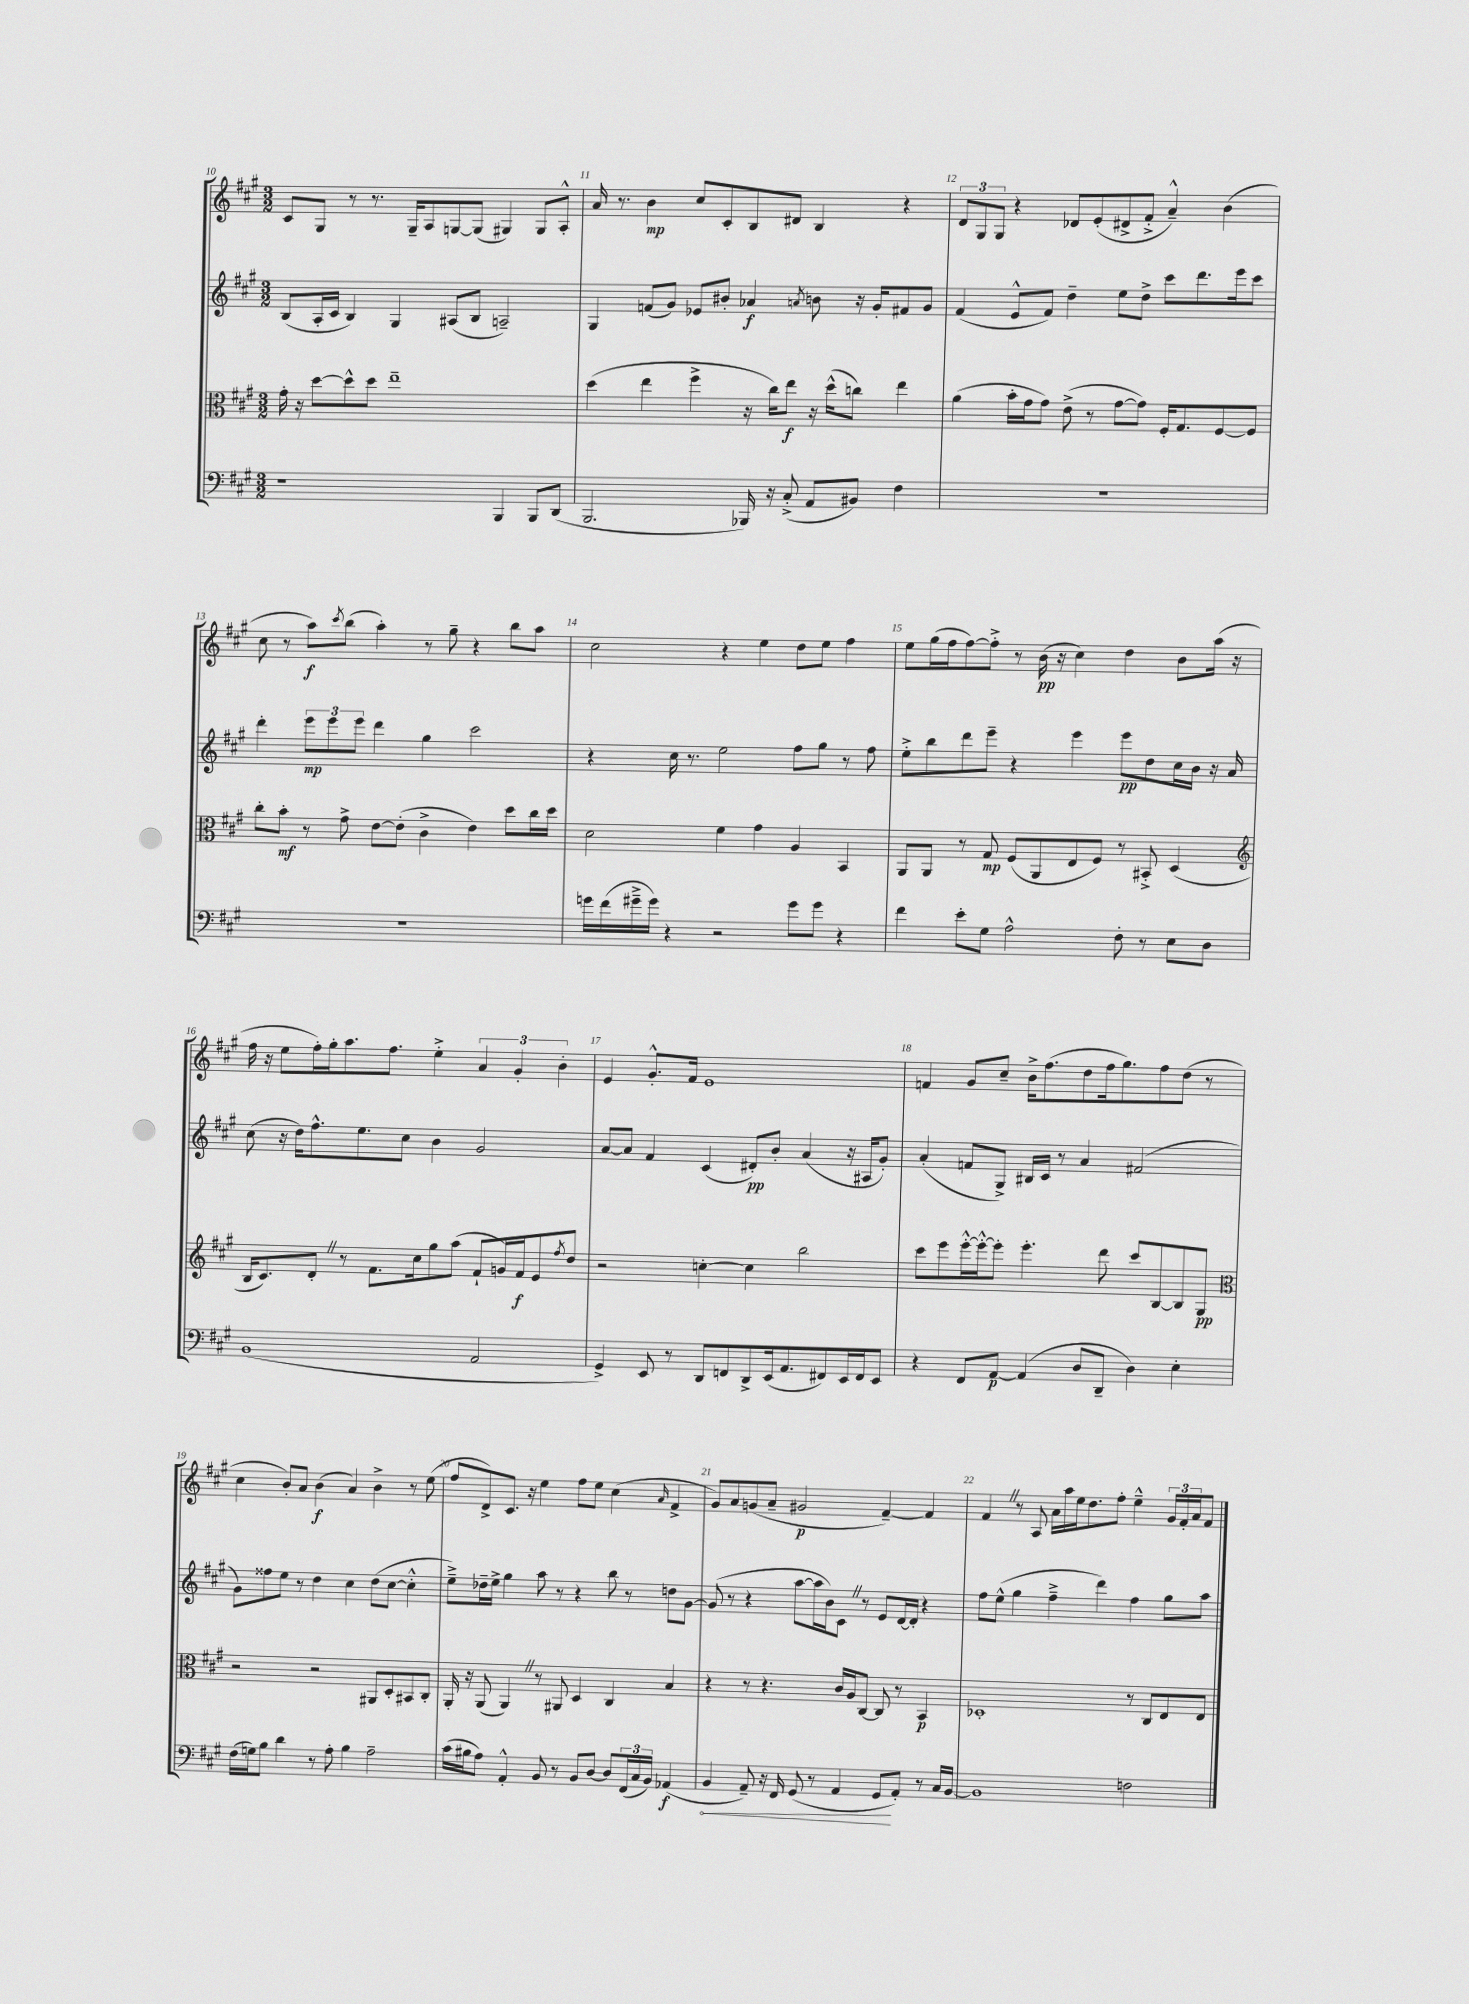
<<
\new StaffGroup <<
\new Staff = "s0" {
    \clef treble \key a \major \numericTimeSignature \time 3/2
    cis'8 gis8 r8 r8. gis16-- a8 g8~ g8( gis4) gis8 a8-.-^ |
    a'16 r8. b'4\mp cis''8 cis'8-. b8 dis'8 b4 r4 |
    \tuplet 3/2 { d'8 gis8 gis8 } r4 des'8 e'8-.( dis'8-> fis'8-.-> a'4---^) b'4( |
    cis''8 r8 a''8\f) \acciaccatura { cis'''8 } b''8( a''4-.) r8 gis''8-- r4 b''8 a''8 |
    cis''2 r4 e''4 d''8 e''8 fis''4 |
    e''8 gis''16( fis''16 fis''8~) fis''8-.-> r8 b'16\pp( r16 cis''4) d''4 b'8 a''16( r16 |
    fis''16 r16 e''8 fis''16-.) gis''16-. a''8. fis''8. e''4-.-> \tuplet 3/2 { a'4 gis'4-. b'4-. } |
    e'4 gis'8.-.-^ fis'16 e'1 |
    f'4 gis'8 cis''8-- b'16-> fis''8.( d''8 fis''16 gis''8.) fis''8 d''8( r8 |
    cis''4 b'8-.) a'8 b'4\f( a'4) b'4-> r8 e''8( |
    fis''8 d'8->) cis'8. r16 e''4 fis''8 e''8 cis''4( \grace { a'16 } fis'4-> |
    gis'8) a'8 g'8( a'8-- gis'2\p fis'4~--) fis'4 |
    fis'4 \once \override BreathingSign.text = \markup { \musicglyph "scripts.caesura.straight" } \breathe r8 a8 a'16 a''16 e''16 d''8. fis''8-. e''4---^ \tuplet 3/2 { gis'16 fis'16-. a'16 } fis'8 \bar "|." |
}
\new Staff = "s1" {
    \clef treble \key a \major \numericTimeSignature \time 3/2
    b8( a16-. cis'16 b4) gis4 ais8( b8 a2--) |
    gis4 f'8( gis'8) ees'8 bis'8-. aes'4\f \acciaccatura { a'8 } b'8 r16 gis'16-. fis'8 gis'8 |
    fis'4( e'8-^ fis'8) d''4-- e''8 d''8-> cis'''8 d'''8. e'''16 cis'''8 |
    d'''4-. \tuplet 3/2 { e'''8\mp e'''8 e'''8 } d'''4 gis''4 cis'''2 |
    r4 cis''16 r8. e''2 fis''8 gis''8 r8 fis''8 |
    e''8-.-> b''8 d'''8 e'''8-- r4 e'''4 e'''8\pp d''8 cis''16 b'16 r16 a'16 |
    cis''8( r16 d''16) fis''8.-^ e''8. cis''8 b'4 gis'2 |
    a'8~ a'8 fis'4 cis'4( dis'8-.\pp) b'8-. a'4( r16 ais16 gis'8-.) |
    a'4-.( f'8 gis8->) bis16 cis'16 r8 a'4 fis'2( |
    gis'8) fisis''8 e''8 r8 d''4 cis''4 d''8( cis''8~ cis''4-.-^ |
    e''8--->) des''16-- e''16-> gis''4 a''8 r8 r4 b''8 r8 d''8 gis'8~ |
    gis'8( r8 r4 a''8~ a''16 b'16) cis'8 \once \override BreathingSign.text = \markup { \musicglyph "scripts.caesura.straight" } \breathe r8 e'8 d'16~ d'16-. r4 |
    fis''8 e''8-^( gis''4 fis''4---> d'''4) fis''4 gis''8 a''8 \bar "|." |
}
\new Staff = "s2" {
    \clef alto \key a \major \numericTimeSignature \time 3/2
    gis'16-. r16 d''8~ d''8-^ d''8 e''1-- |
    d''4( e''4 fis''4-> r16 cis''16) e''8\f r16 d''16-^( c''8) e''4 |
    a'4( b'16-. gis'16 gis'8) e'8->( r8 gis'8~ gis'8) fis16-. gis8. fis8~ fis8 |
    cis''8-. b'8-.\mf r8 gis'8-> e'8~ e'8-.( cis'4-> e'4) d''8 cis''16 d''16 |
    d'2 fis'4 gis'4 a4 b,4 |
    a,8 a,8 r8 gis8\mp fis8( a,8 e8 fis8) r8 bis,8-.-> d4( |
    \clef treble b16 cis'8.) d'8-. \once \override BreathingSign.text = \markup { \musicglyph "scripts.caesura.straight" } \breathe r8 fis'8. cis''16 gis''8 a''8( fis'8-! g'16) fis'16\f e'8 \acciaccatura { fis''8 } d''8 |
    r2 c''4~-. c''4 b''2 |
    cis'''8 e'''8 e'''16~-.-^ e'''16~-.-^ e'''8-. e'''4.-. d'''8 cis'''8 b8~ b8 gis8\pp |
    \clef alto r2 r2 ais,8 d8-. bis,8 cis8-. |
    a,16-. r16 a,8( a,4) \once \override BreathingSign.text = \markup { \musicglyph "scripts.caesura.straight" } \breathe r8 ais,8 d4 cis4 b4 |
    r4 r8 r4. cis'16 a16 cis8~ cis8 r8 b,4\p |
    des1-. r8 cis8 e8 e8 \bar "|." |
}
\new Staff = "s3" {
    \clef bass \key a \major \numericTimeSignature \time 3/2
    r1 b,,4 b,,8 d,8( |
    b,,2. bes,,16) r16 cis8-.->( a,8 bis,8) fis4 |
    R1. |
    R1. |
    g'16 fis'16( gis'16---> gis'16) r4 r2 gis'8 gis'8 r4 |
    fis'4 e'8-. gis8 a2-^ fis8-. r8 e8 d8 |
    b,1( a,2 |
    gis,4->) e,8 r8 d,8 f,8 d,8-> e,16( a,8. fis,8) e,16 fis,16 e,8 |
    r4 fis,8 a,8~\p a,4( d8 d,8-- d4) e4-. |
    fis16( g16) b8 d'4 r8 a8-. b4 a2-- |
    cis'16( bis16 a8) a,4-.-^ b,8 r8 b,8 d8~ d8 \tuplet 3/2 { fis,16( cis16 b,16) } aes,4\f( |
    \once \override Hairpin.circled-tip = ##t b,4\< a,8--) r16 fis,16 gis,8( r8 a,4 gis,8\! a,8-.) r8 cis16 b,16~ |
    b,1 f2 \bar "|." |
}
>>
>>
\layout { \context { \Score currentBarNumber = #10 \override BarNumber.break-visibility = ##(#f #t #t) barNumberVisibility = #all-bar-numbers-visible } }
